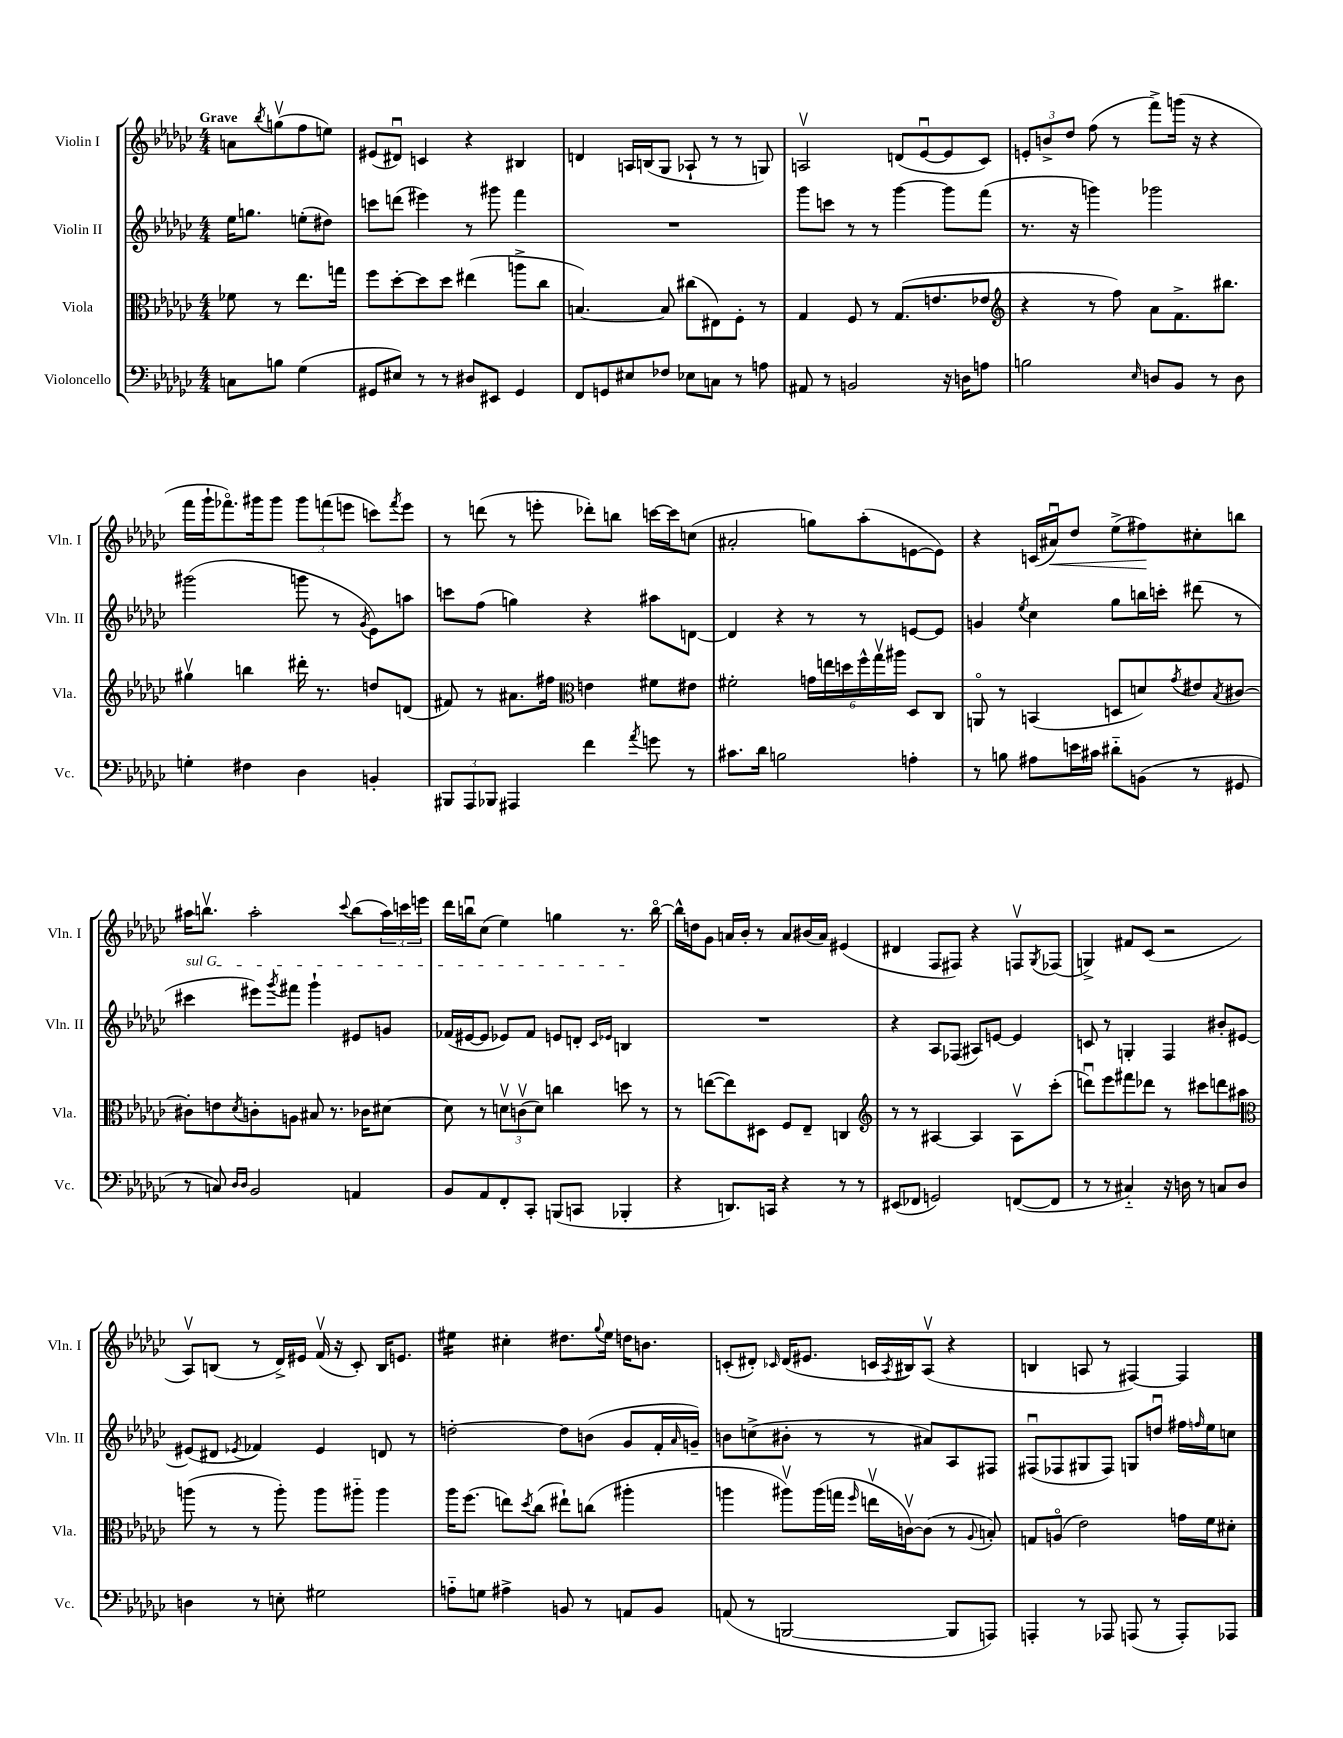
<<
\new StaffGroup <<
\new Staff = "s0" \with { instrumentName = "Violin I" shortInstrumentName = "Vln. I" } {
    \clef treble \key ges \major \numericTimeSignature \time 4/4 \partial 2 \tempo "Grave"
    a'8 \acciaccatura { bes''8 } g''8\upbow( f''8 e''8) |
    eis'8( dis'8\downbow) c'4 r4 bis4 |
    d'4 a16 b16( ges8 aes8-! r8 r8 g8) |
    a2\upbow d'8( ees'8~\downbow ees'8 ces'8) |
    \tuplet 3/2 { e'8-. b'8-> des''8 } f''8( r8 f'''8->) g'''16( r16 r4 |
    f'''16 ges'''16-! fes'''8.\flageolet) gis'''16 gis'''8 \tuplet 3/2 { gis'''8 f'''8( e'''8 } c'''8) \acciaccatura { f'''8 } e'''8 |
    r8 d'''8( r8 e'''8-. des'''8-.) b''8 c'''16~ c'''16 c''8( |
    ais'2-. g''8) aes''8-.( e'8~ e'8) |
    r4 c'16( ais'16\downbow\<) des''8 ees''8->( fis''8\!) cis''8-. b''8 |
    ais''16 b''8.\upbow ais''2-. \appoggiatura { ces'''8 } b''8( \tuplet 3/2 { ais''16) c'''16 e'''16 } |
    des'''16 b''16\downbow ces''8( ees''4) g''4 r8. b''16~\flageolet |
    b''16-^ d''16 ges'8 a'16 bes'16-. r8 a'8 bis'16( a'16) eis'4( |
    dis'4 f8 fis8) r4 f8\upbow \acciaccatura { ges8 } fes8( |
    g4->) fis'8 ces'8( r2 |
    aes8\upbow) b8( r8 des'16->) eis'16 f'16\upbow( r16 ces'8-.) b16 e'8. |
    eis''4:16 cis''4-. dis''8. \appoggiatura { ges''8 } eis''16 d''16 b'8. |
    c'8-.( dis'8-.) \grace { ces'16 } dis'16( eis'8. c'16 \acciaccatura { aes8 } bis16) aes8\upbow( r4 |
    b4 a8 r8 fis4~) fis4 \bar "|." |
}
\new Staff = "s1" \with { instrumentName = "Violin II" shortInstrumentName = "Vln. II" } {
    \clef treble \key ges \major \numericTimeSignature \time 4/4 \partial 2
    ees''16 g''8. e''8-.( dis''8) |
    c'''8 d'''8( eis'''4) r8 gis'''8 f'''4 |
    R1 |
    ges'''8 c'''8 r8 r8 ges'''4~ ges'''8 f'''8( |
    r8. r16 g'''4) ges'''2 |
    gis'''2( g'''8 r8 \acciaccatura { ges'8 } ees'8) a''8 |
    c'''8 f''8( g''4) r4 ais''8 d'8~ |
    d'4 r4 r8 r8 e'8~ e'8 |
    g'4 \acciaccatura { ees''8 } ces''4 ges''8 b''16 c'''16-. dis'''8( r8 |
    \once \override TextSpanner.bound-details.left.text = \markup { \italic "sul G" } cis'''4\startTextSpan eis'''8) \acciaccatura { ges'''8 } fis'''8 ges'''4-! eis'8 g'8 |
    fes'16( eis'16~ eis'8 ees'8) fes'8 e'8 d'8-. \grace { ces'16 ees'16 } b4\stopTextSpan |
    R1 |
    r4 aes8 fes8( ais8) e'8~ e'4 |
    c'8 r8 g4-. f4 bis'8-. eis'8~ |
    eis'8( dis'8 \acciaccatura { ees'8 } fes'4) ees'4 d'8 r8 |
    d''2~-. d''8 b'8( ges'8 f'16-. \grace { aes'16 } g'16--) |
    b'8 c''8->( bis'8-. r8 r8 ais'8) aes8 fis8 |
    fis8\downbow( fes8 gis8 fes8) g8 d''8\downbow fis''16 \grace { f''16 } ees''16 c''8 \bar "|." |
}
\new Staff = "s2" \with { instrumentName = "Viola" shortInstrumentName = "Vla." } {
    \clef alto \key ges \major \numericTimeSignature \time 4/4 \partial 2
    fes'8 r8 ees''8. g''16 |
    f''8 des''8~-. des''8 des''8 eis''4( a''8-> ces''8 |
    b4.~) b8 cis''8( eis8) f8-. r8 |
    ges4 f8 r8 ges8.( e'8. ees'8 |
    \clef treble r4 r8 f''8) aes'8 f'8.-> bis''8. |
    gis''4\upbow b''4 dis'''16-. r8. d''8 d'8( |
    fis'8) r8 ais'8. fis''16 \clef alto e'4 fis'8 eis'8 |
    fis'2-. \tuplet 6/4 { g'16 e''16 d''16 f''16-^ ges''16\upbow ais''16 } des8 ces8 |
    a,8\flageolet r8 b,4( d8 d'8) \acciaccatura { ges'8 } eis'8 \acciaccatura { bes8 } cis'8~ |
    cis'8-. e'8 \acciaccatura { des'8 } c'8-. a8 bis8 r8. ces'16 dis'8~ |
    dis'8 r8 \tuplet 3/2 { d'8\upbow c'8\upbow( d'8) } c''4 d''8 r8 |
    r8 e''8~( e''8) dis8 f8 ees8-- c4 |
    \clef treble r8 r8 ais4~ ais4 ais8\upbow ces'''8-.( |
    d'''8\downbow) ees'''8 fis'''8 des'''8 r8 cis'''8 d'''8 ais''8 |
    \clef alto a''8( r8 r8 a''8-.) a''8 ais''8-_ ais''4 |
    aes''16 f''8.( e''8) \acciaccatura { des''8 } ces''8( eis''8-!) c''8( ais''4-. |
    a''4 ais''8\upbow) ais''16( g''16 \grace { f''16 } e''16\upbow c'16~\upbow) c'8( r8 \appoggiatura { aes8 } b8-.) |
    g8 a8\flageolet( ees'2) g'16 f'16 dis'8-. \bar "|." |
}
\new Staff = "s3" \with { instrumentName = "Violoncello" shortInstrumentName = "Vc." } {
    \clef bass \key ges \major \numericTimeSignature \time 4/4 \partial 2
    c8 b8 ges4( |
    gis,8 eis8) r8 r8 dis8 eis,8 gis,4 |
    f,8 g,8 eis8 fes8 ees8 c8 r8 a8 |
    ais,8 r8 b,2 r16 d16 a8 |
    b2 \grace { ees16 } d8 bes,8 r8 d8 |
    g4-. fis4 des4 b,4-. |
    \tuplet 3/2 { bis,,8 aes,,8 bes,,8 } ais,,4 f'4 \acciaccatura { aes'8 } g'8 r8 |
    cis'8. des'16 b2 a4-. |
    r8 b8 ais8 e'16 cis'16 dis'8-_ b,8( r8 gis,8 |
    r8 c8) \grace { des16 des16 } bes,2 a,4 |
    bes,8 aes,8 f,8-. ces,8-. b,,8( c,8 bes,,4-. |
    r4 d,8.) c,16 r4 r8 r8 |
    eis,8( fes,8 g,2) f,8~( f,8 |
    r8 r8 cis4-_) r16 d16 r8 c8 d8 |
    d4 r8 e8-. gis2 |
    a8-_ g8 ais4-> b,8 r8 a,8 b,8 |
    a,8( r8 b,,2~ b,,8 a,,8) |
    a,,4-. r8 aes,,8 a,,8( r8 a,,8-.) aes,,8 \bar "|." |
}
>>
>>
\layout { \context { \Score \remove "Bar_number_engraver" } }
